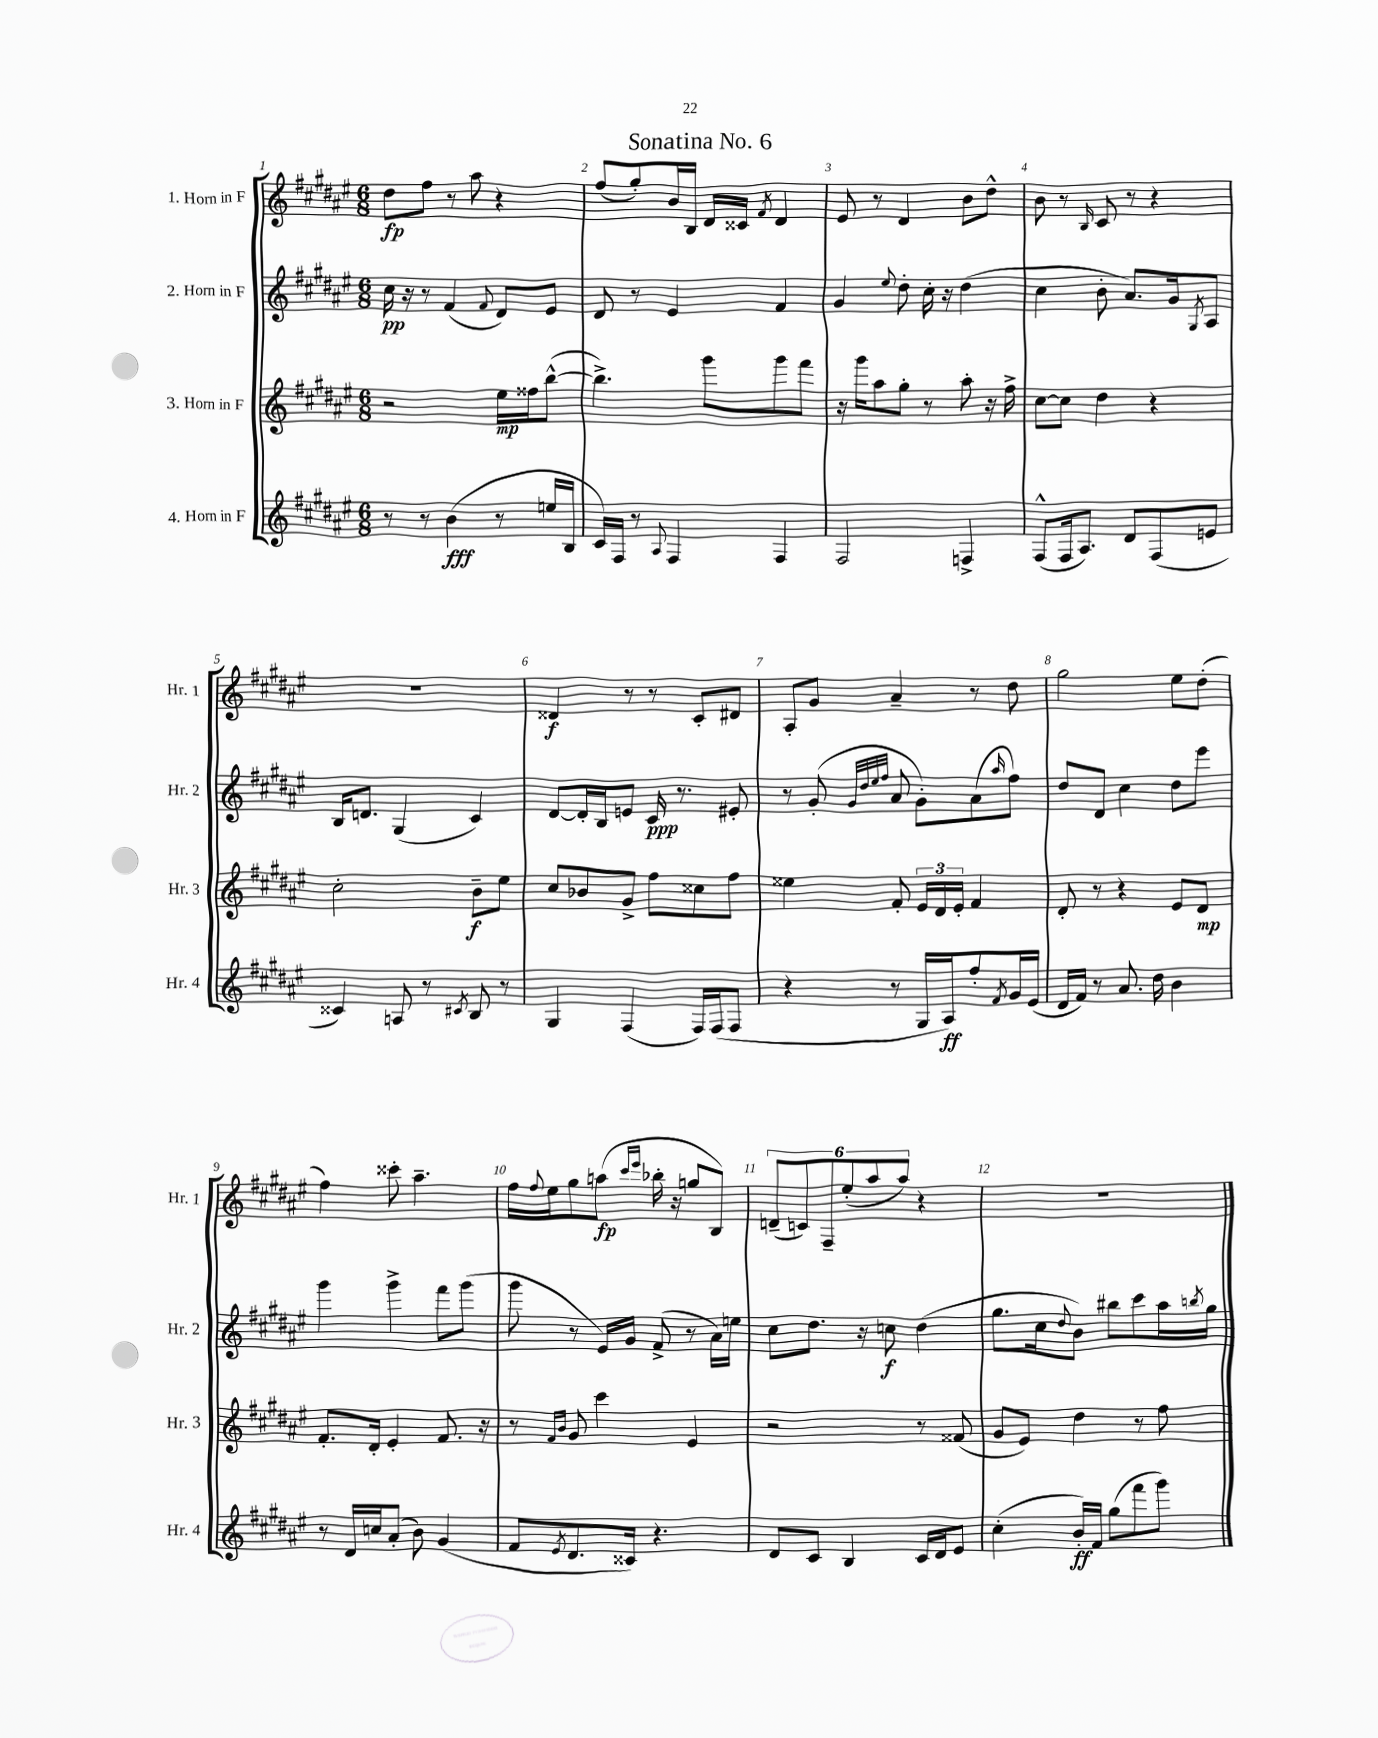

**kern	**dynam	**kern	**dynam	**kern	**dynam	**kern	**dynam
*part4	*part4	*part3	*part3	*part2	*part2	*part1	*part1
*staff4	*staff4	*staff3	*staff3	*staff2	*staff2	*staff1	*staff1
*I"4. Horn in F	*	*I"3. Horn in F	*	*I"2. Horn in F	*	*I"1. Horn in F	*
*I'Hr. 4	*	*I'Hr. 3	*	*I'Hr. 2	*	*I'Hr. 1	*
*clefG2	*	*clefG2	*	*clefG2	*	*clefG2	*
*k[f#c#g#d#a#e#]	*	*k[f#c#g#d#a#e#]	*	*k[f#c#g#d#a#e#]	*	*k[f#c#g#d#a#e#]	*
*M6/8	*	*M6/8	*	*M6/8	*	*M6/8	*
=1	=1	=1	=1	=1	=1	=1	=1
8r	.	2r	.	16cc#\	pp	8dd#\L	fp
.	.	.	.	16r	.	.	.
8r	.	.	.	8r	.	8ff#\J	.
(4b\	fff	.	.	(4f#/	.	8r	.
.	.	.	.	.	.	8aa#\	.
.	.	.	.	8qqf#/	.	.	.
8r	.	16ee#\LL	mp	8d#/L)	.	4r	.
.	.	16ff##X\J	.	.	.	.	.
16een/LL	.	([8bb^^\J	.	8e#/J	.	.	.
16B/JJ	.	.	.	.	.	.	.
=2	=2	=2	=2	=2	=2	=2	=2
16c#/LL)	.	4.bb^\])	.	8d#/	.	(8ff#/L	.
16F#/JJ	.	.	.	.	.	.	.
8r	.	.	.	8r	.	8gg#'/)	.
8qqA#/	.	.	.	.	.	.	.
4F#/	.	.	.	4e#/	.	16b/L	.
.	.	.	.	.	.	16B/JJ	.
.	.	8ggg#\L	.	.	.	16d#/LL	.
.	.	.	.	.	.	16c##X/JJ	.
.	.	.	.	.	.	8qf#/	.
4F#/	.	8ggg#\	.	4f#/	.	4d#/	.
.	.	8fff#\J	.	.	.	.	.
=3	=3	=3	=3	=3	=3	=3	=3
2F#/	.	16r	.	4g#/	.	8e#/	.
.	.	16ggg#\KL	.	.	.	.	.
.	.	8aa#\	.	.	.	8r	.
.	.	.	.	8qqee#/	.	.	.
.	.	8gg#'\J	.	8dd#'\	.	4d#/	.
.	.	8r	.	16cc#'\	.	.	.
.	.	.	.	16r	.	.	.
4Fn^/	.	8aa#'\	.	(4dd#\	.	8b\L	.
.	.	16r	.	.	.	8dd#^^\J	.
.	.	16ff#^\	.	.	.	.	.
=4	=4	=4	=4	=4	=4	=4	=4
(8F#^^/L	.	[8cc#\L	.	4cc#\	.	8b\	.
16F#/k	.	8cc#\J]	.	.	.	8r	.
8.A#/J)	.	.	.	.	.	.	.
.	.	.	.	.	.	16qqB/	.
.	.	4dd#\	.	8b'\	.	8c#/	.
8d#/L	.	.	.	8.a#/L)	.	8r	.
(8F#/	.	4r	.	.	.	4r	.
.	.	.	.	16g#/k	.	.	.
.	.	.	.	8qG#/	.	.	.
8en/J	.	.	.	8A#/J	.	.	.
!!LO:LB:g=z
=5	=5	=5	=5	=5	=5	=5	=5
4c##X/)	.	2cc#'\	.	16B/KL	.	2.r	.
.	.	.	.	8.dn/J	.	.	.
8An/	.	.	.	(4G#/	.	.	.
8r	.	.	.	.	.	.	.
8qc#X/	.	.	.	.	.	.	.
8B/	.	8b~\L	f	4c#/)	.	.	.
8r	.	8ee#\J	.	.	.	.	.
=6	=6	=6	=6	=6	=6	=6	=6
4G#/	.	8cc#/L	.	[8d#/L	.	4d##X/	f
.	.	8b-X/	.	16d#'/L]	.	.	.
.	.	.	.	16B/J	.	.	.
(4F#/	.	8g#^/J	.	8en/J	.	8r	.
.	.	8ff#\L	.	16c#/	ppp	8r	.
.	.	.	.	8.r	.	.	.
16F#/LL)	.	8cc##X\	.	.	.	8c#'/L	.
(16F#/J	.	.	.	.	.	.	.
8F#/J	.	8ff#\J	.	8e#X'/	.	8d#X/J	.
=7	=7	=7	=7	=7	=7	=7	=7
4r	.	4ee##X\	.	8r	.	8A#'/L	.
.	.	.	.	(8g#'/	.	8g#/J	.
.	.	.	.	32qqg#/LLL	.	.	.
.	.	.	.	32qqdd#/	.	.	.
.	.	.	.	32qqee#/	.	.	.
.	.	.	.	32qqff#/JJJ	.	.	.
8r	.	8f#'/	.	8a#/	.	4a#~/	.
16G#/LL	.	24e#/LL	.	8g#'\L)	.	.	.
.	.	24d#/	.	.	.	.	.
16A#/J)	ff	.	.	.	.	.	.
.	.	24e#'/JJ	.	.	.	.	.
8ff#'/	.	4f#/	.	(8a#\	.	8r	.
8qf#/	.	.	.	16qqaa#/	.	.	.
16g#/L	.	.	.	8ff#\J)	.	8dd#\	.
(16e#/JJ	.	.	.	.	.	.	.
=8	=8	=8	=8	=8	=8	=8	=8
16d#/LL	.	8d#'/	.	8dd#/L	.	2gg#\	.
16f#/JJ)	.	.	.	.	.	.	.
8r	.	8r	.	8d#/J	.	.	.
8.a#/	.	4r	.	4cc#\	.	.	.
16dd#\	.	.	.	.	.	.	.
4b\	.	8e#/L	.	8dd#\L	.	8ee#\L	.
.	.	8d#/J	mp	8eee#\J	.	(8dd#'\J	.
!!LO:LB:g=z
=9	=9	=9	=9	=9	=9	=9	=9
8r	.	8.f#'/L	.	4ggg#\	.	4ff#\)	.
16d#/LL	.	.	.	.	.	.	.
16ccn/J	.	16d#'/Jk	.	.	.	.	.
(8a#'/J	.	4e#'/	.	4ggg#^\	.	8ccc##X'\	.
8b\)	.	.	.	.	.	4.aa#~\	.
(4g#/	.	8.f#/	.	8fff#\L	.	.	.
.	.	.	.	(8ggg#\J	.	.	.
.	.	16r	.	.	.	.	.
=10	=10	=10	=10	=10	=10	=10	=10
8f#/L	.	8r	.	8ggg#\	.	16ff#\LL	.
.	.	.	.	.	.	8qqff#/	.
.	.	.	.	.	.	16ee#\J	.
.	.	16qqf#/LL	.	.	.	.	.
8qe#/	.	16qqb/JJ	.	.	.	.	.
8.d#/	.	8g#/	.	8r	.	8gg#\	.
.	.	4ccc#\	.	16e#/LL)	.	(8aan\J	fp
16c##X/Jk)	.	.	.	16g#/JJ	.	.	.
.	.	.	.	.	.	16qqccc#/LL	.
.	.	.	.	.	.	16qqeee#/JJ	.
4.r	.	.	.	(8f#^/	.	16bb-X'\	.
.	.	.	.	.	.	16r	.
.	.	4e#/	.	8r	.	8ggn/L	.
.	.	.	.	16a#\LL)	.	8B/J)	.
.	.	.	.	16een\JJ	.	.	.
=11	=11	=11	=11	=11	=11	=11	=11
8d#/L	.	2r	.	8cc#\L	.	(12dn~/L	.
.	.	.	.	.	.	12cn/)	.
8c#/J	.	.	.	8.dd#\J	.	.	.
.	.	.	.	.	.	12F#~/	.
4B/	.	.	.	.	.	(12ee#'/	.
.	.	.	.	16r	.	.	.
.	.	.	.	.	.	12aa#/	.
.	.	.	.	8ccn\	f	.	.
.	.	.	.	.	.	12aa#/J)	.
16c#/LL	.	8r	.	(4dd#\	.	4r	.
16d#/J	.	.	.	.	.	.	.
8e#/J	.	(8f##X/	.	.	.	.	.
=12	=12	=12	=12	=12	=12	=12	=12
(4cc#'\	.	8g#/L	.	8.gg#\L	.	2.r	.
.	.	8e#/J)	.	.	.	.	.
.	.	.	.	16cc#\k	.	.	.
.	.	.	.	8qqdd#/	.	.	.
16b'/LL)	ff	4dd#\	.	8b\J)	.	.	.
16f#/JJ	.	.	.	.	.	.	.
(8gg#\L	.	.	.	8bb#X\L	.	.	.
8fff#\	.	8r	.	8ccc#\	.	.	.
8ggg#\J)	.	8ff#\	.	16aa#\L	.	.	.
.	.	.	.	8qbbn/	.	.	.
.	.	.	.	16gg#\JJ	.	.	.
==	==	==	==	==	==	==	==
*-	*-	*-	*-	*-	*-	*-	*-
